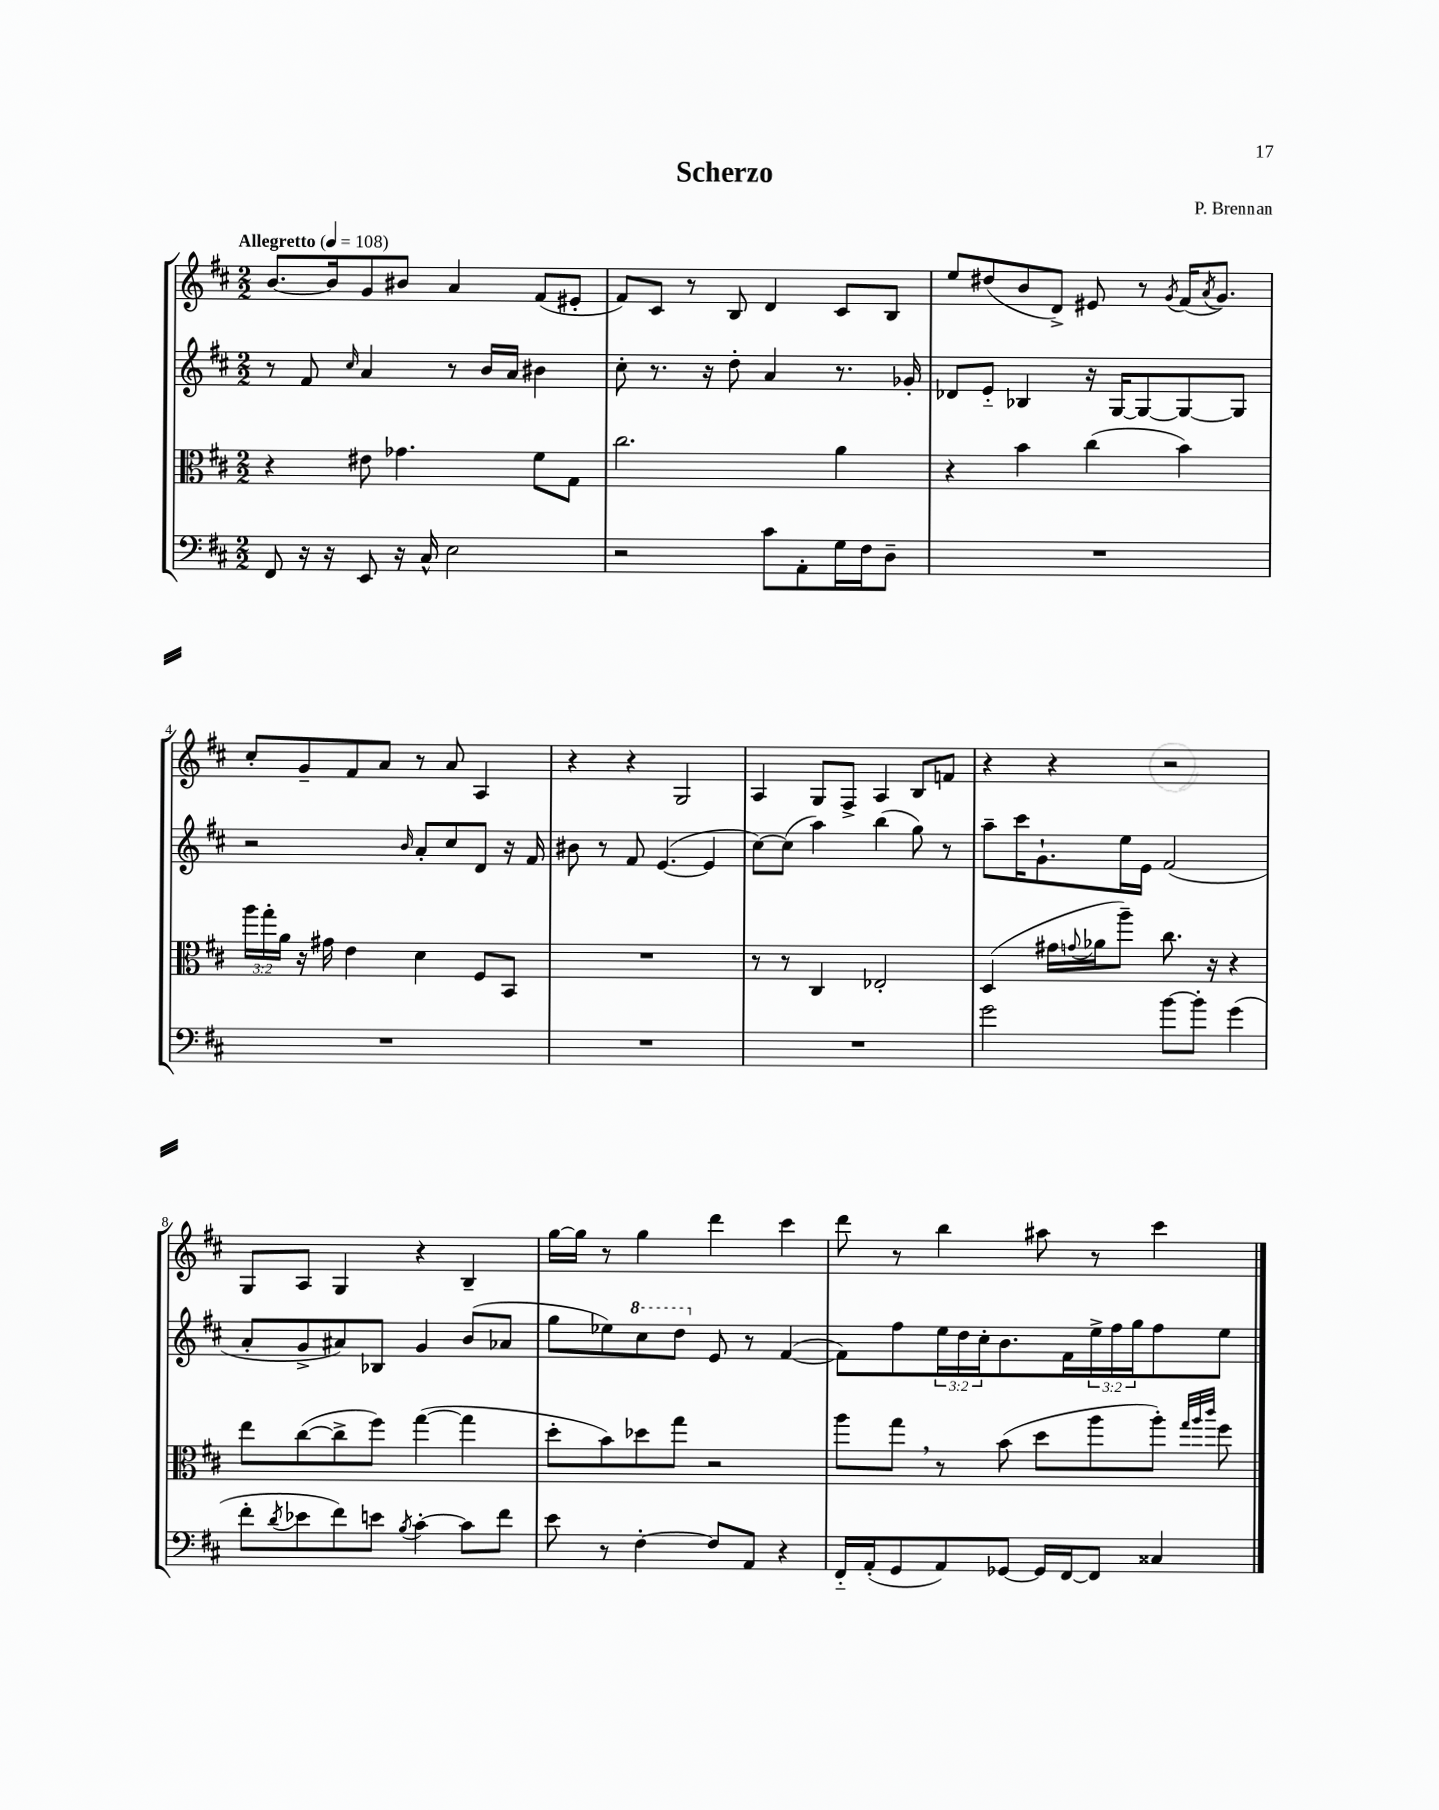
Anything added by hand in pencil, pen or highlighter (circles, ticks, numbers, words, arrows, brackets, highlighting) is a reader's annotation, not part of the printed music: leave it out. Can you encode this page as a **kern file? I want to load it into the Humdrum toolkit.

**kern	**kern	**kern	**kern
*staff4	*staff3	*staff2	*staff1
*clefF4	*clefC3	*clefG2	*clefG2
*k[f#c#]	*k[f#c#]	*k[f#c#]	*k[f#c#]
*M2/2	*M2/2	*M2/2	*M2/2
*MM108	*MM108	*MM108	*MM108
8FF#	4r	8r	[8.b
16r	.	8f#	.
16r	.	.	16b]
.	.	16qqcc#	.
8EE	8e#	4a	8g
16r	4.g-	.	8b#
16C#^^	.	.	.
2E	.	8r	4a
.	.	16b	.
.	.	16a	.
.	8f#	4b#	(8f#
.	8G	.	8e#'
=	=	=	=
2r	2.cc#	8cc#'	8f#)
.	.	8.r	8c#
.	.	.	8r
.	.	16r	.
.	.	8dd'	8B
8c#	.	4a	4d
8AA'	.	.	.
16G	4a	8.r	8c#
16F#	.	.	.
8D~	.	.	8B
.	.	16g-'	.
=	=	=	=
1r	4r	8d-	8ee
.	.	8e'~	(8dd#
.	4b	4B-	8b
.	.	.	8d^)
.	(4cc#	16r	8e#
.	.	[16G	.
.	.	8G_	8r
.	.	.	8qg
.	4b)	8G_	(16f#
.	.	.	8qa
.	.	.	8.g)
.	.	8G]	.
=	=	=	=
1r	24aa	2r	8cc#'
.	24gg'	.	.
.	24a	.	.
.	16r	.	8g~
.	16g#	.	.
.	4e	.	8f#
.	.	.	8a
.	.	16qqb	.
.	4d	8a'	8r
.	.	8cc#	8a
.	8F#	8d	4A
.	8BB	16r	.
.	.	16f#	.
=	=	=	=
1r	1r	8b#	4r
.	.	8r	.
.	.	8f#	4r
.	.	([4.e	.
.	.	.	2G
.	.	4e]	.
=	=	=	=
1r	8r	[8cc#)	4A
.	8r	(8cc#]	.
.	4C#	4aa)	8G
.	.	.	8F#^
.	2E-'	(4bb	4A
.	.	8gg)	8B
.	.	8r	8f
=	=	=	=
2g	(4D	8aa~	4r
.	.	16ccc#	.
.	.	8.g`	.
.	16g#	.	4r
.	8qqg	.	.
.	16a-	.	.
.	8aa~)	16ee	.
.	.	16e	.
[8b	8.cc#	(2f#	2r
8b']	.	.	.
.	16r	.	.
(4g	4r	.	.
=	=	=	=
8f#'	8ee	8a'	8G
8qd	.	.	.
8e-	([8cc#	8g^	8A
8f#)	8cc#^]	8a#)	4G
8e	8ff#)	8B-	.
8qB	.	.	.
[4c#'	([4gg	4g	4r
8c#]	4gg]	(8b	4B~
8f#	.	8a-	.
=	=	=	=
8e	8dd'	8gg	[16gg
.	.	.	16gg]
8r	8b)	8ee-)	8r
[4F#'	8dd-	8ccc#	4gg
.	8gg	8ddd	.
8F#]	2r	8e	4ddd
8AA	.	8r	.
4r	.	([4f#	4ccc#
=	=	=	=
16FF#'~	8aa	8f#])	8ddd
(16AA'	.	.	.
8GG	8gg	8ff#	8r
8AA)	8r	24ee	4bb
.	.	24dd	.
.	.	24cc#'	.
[8GG-	(8b	8.b	.
16GG-]	8dd	.	8aa#
[16FF#	.	16f#	.
8FF#]	8aa	24ee^	8r
.	.	24ff#	.
.	.	24gg	.
4C##	8aa')	8ff#	4ccc#
.	32qqgg	.	.
.	32qqaa	.	.
.	32qqccc#	.	.
.	8ff#	8ee	.
==	==	==	==
*-	*-	*-	*-
